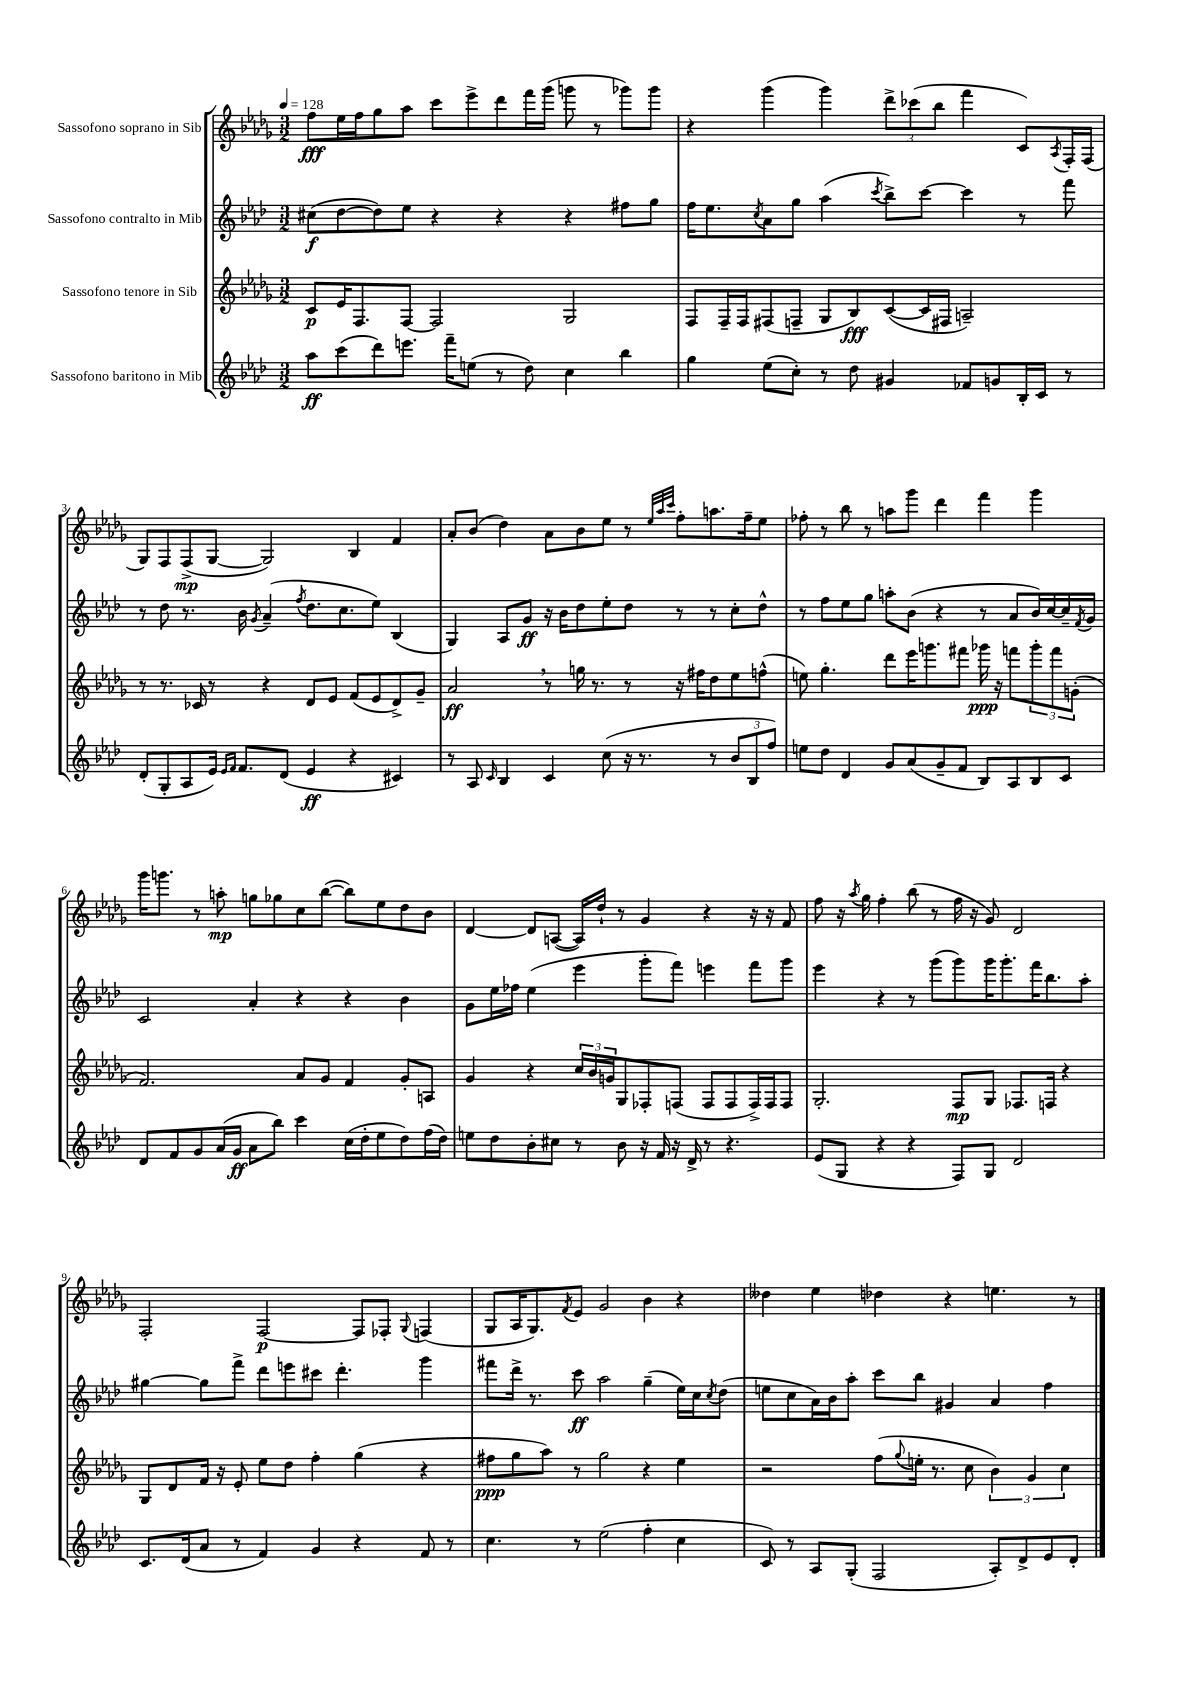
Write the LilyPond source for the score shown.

<<
\new StaffGroup <<
\new Staff = "s0" \with { instrumentName = "Sassofono soprano in Sib" } {
    \clef treble \key des \major \numericTimeSignature \time 3/2 \tempo 4 = 128
    f''8\fff ees''16 f''16 ges''8 aes''8 c'''8 ees'''8-> des'''8 f'''16 ges'''16( g'''8 r8 ges'''8) ges'''8 |
    r4 ges'''4( ges'''4) \tuplet 3/2 { des'''8-> ces'''8( bes''8 } f'''4 c'8) \acciaccatura { aes8 } f16-. f16( |
    ges8) f8 f8->\mp( ges8~ ges2) bes4 f'4 |
    aes'8-. bes'8( des''4) aes'8 bes'8 ees''8 r8 \grace { ees''32 aes''32 c'''32 } f''8-. a''8. f''16-- ees''8 |
    fes''8-. r8 bes''8 r8 a''8 ges'''8 des'''4 f'''4 ges'''4 |
    ges'''16 g'''8. r8 a''8-.\mp g''8 ges''8 c''8 bes''8~( bes''8) ees''8 des''8 bes'8 |
    des'4~ des'8 a8~( a16) des''16-! r8 ges'4 r4 r16 r16 f'8 |
    f''8 r16 \acciaccatura { aes''8 } ges''16 f''4-. bes''8( r8 f''16 r16 ges'8) des'2 |
    f2-. f2~\p f8 fes8-. \appoggiatura { ges8 } f4( |
    ges8 aes16 ges8.) \acciaccatura { f'8 } ees'8 ges'2 bes'4 r4 |
    deses''4 ees''4 des''4 r4 e''4. r8 \bar "|." |
}
\new Staff = "s1" \with { instrumentName = "Sassofono contralto in Mib" } {
    \clef treble \key aes \major \numericTimeSignature \time 3/2
    cis''8\f( des''8~ des''8) ees''8 r4 r4 r4 fis''8 g''8 |
    f''16 ees''8. \acciaccatura { c''8 } aes'8 g''8 aes''4( \acciaccatura { c'''8 } bes''8->) c'''8~ c'''4 r8 f'''8 |
    r8 des''8 r8. bes'16 \acciaccatura { g'8 } aes'4--( \acciaccatura { f''8 } des''8. c''8. ees''8) bes4( |
    g4) aes8 g'8\ff r16 bes'16 des''8 ees''8-. des''8 r8 r8 c''8-. des''8-^ |
    r8 f''8 ees''8 g''8 a''8-. bes'8( r4 r8 aes'8 bes'16) c''16~ c''16-- \acciaccatura { f'8 } g'16 |
    c'2 aes'4-. r4 r4 bes'4 |
    g'8 ees''16 fes''16 ees''4( ees'''4 g'''8-. f'''8) e'''4 f'''8 g'''8 |
    ees'''4 r4 r8 g'''8( g'''8) g'''16 g'''8.-. f'''16 bes''8. aes''8-. |
    gis''4~ gis''8 f'''8-> des'''8 e'''8 cis'''8 des'''4.-. g'''4 |
    fis'''8 des'''16-> r8. c'''8\ff aes''2 g''4--( ees''16) c''16 \acciaccatura { c''8 } des''8( |
    e''8 c''8 aes'16) bes'16 aes''8-. c'''8 bes''8 gis'4 aes'4 f''4 \bar "|." |
}
\new Staff = "s2" \with { instrumentName = "Sassofono tenore in Sib" } {
    \clef treble \key des \major \numericTimeSignature \time 3/2
    c'8\p ees'16 f8. f8~ f2 ges2 |
    f8 f16-- f16 fis8( f8-- ges8 bes8\fff) c'8~( c'16 fis16 a2--) |
    r8 r8. ces'16 r8 r4 des'8 ees'8 f'8( ees'8 des'8->) ges'8-- |
    aes'2\ff \breathe r8 g''16 r8. r8 r16 fis''16 des''8 ees''8 f''8-^( |
    e''8) ges''4.-. des'''8 ees'''16 g'''8. fis'''8 ges'''16\ppp r16 f'''8 \tuplet 3/2 { ges'''8-. f'''8 g'8-.( } |
    f'2.) aes'8 ges'8 f'4 ges'8-. a8 |
    ges'4 r4 \tuplet 3/2 { c''16 bes'16 g'16 } ges8 fes8-. f8( f8 f8 f16->) f16 f8 |
    ges2.-. f8\mp ges8 fes8. f16 r4 |
    ges8 des'8 f'16 r16 ees'8-. ees''8 des''8 f''4-. ges''4( r4 |
    fis''8\ppp ges''8 aes''8) r8 ges''2 r4 ees''4 |
    r2 f''8( \appoggiatura { ges''8 } e''16-. r8. c''8 \tuplet 3/2 { bes'4) ges'4 c''4 } \bar "|." |
}
\new Staff = "s3" \with { instrumentName = "Sassofono baritono in Mib" } {
    \clef treble \key aes \major \numericTimeSignature \time 3/2
    aes''8\ff c'''8( des'''8) e'''8. f'''16-- e''8( r8 des''8) c''4 bes''4 |
    g''4 ees''8( c''8-.) r8 des''8 gis'4 fes'8 g'8 bes16-. c'16 r8 |
    des'8-.( g8-. aes8 ees'16) \grace { ees'16 f'16 } f'8. des'8( ees'4\ff r4 cis'4) |
    r8 aes8 \grace { c'16 } bes4 c'4 c''8( r16 r8. r8 \tuplet 3/2 { bes'8 bes8 f''8) } |
    e''8 des''8 des'4 g'8 aes'8( g'8-- f'8 bes8) aes8 bes8 c'8 |
    des'8 f'8 g'8 aes'16( g'16\ff aes'8 bes''8) c'''4 c''16( des''16-. ees''8 des''8) f''16( des''16) |
    e''8 des''8 bes'8-. cis''8 r8 bes'8 r16 f'16 r16 des'16-> r8 r4. |
    ees'8( g8 r4 r4 f8) g8 des'2 |
    c'8. des'16( aes'8 r8 f'4) g'4 r4 f'8 r8 |
    c''4. r8 ees''2( f''4-. c''4 |
    c'8) r8 aes8 g8-.( f2 aes8-.) des'8-> ees'8 des'8-. \bar "|." |
}
>>
>>
